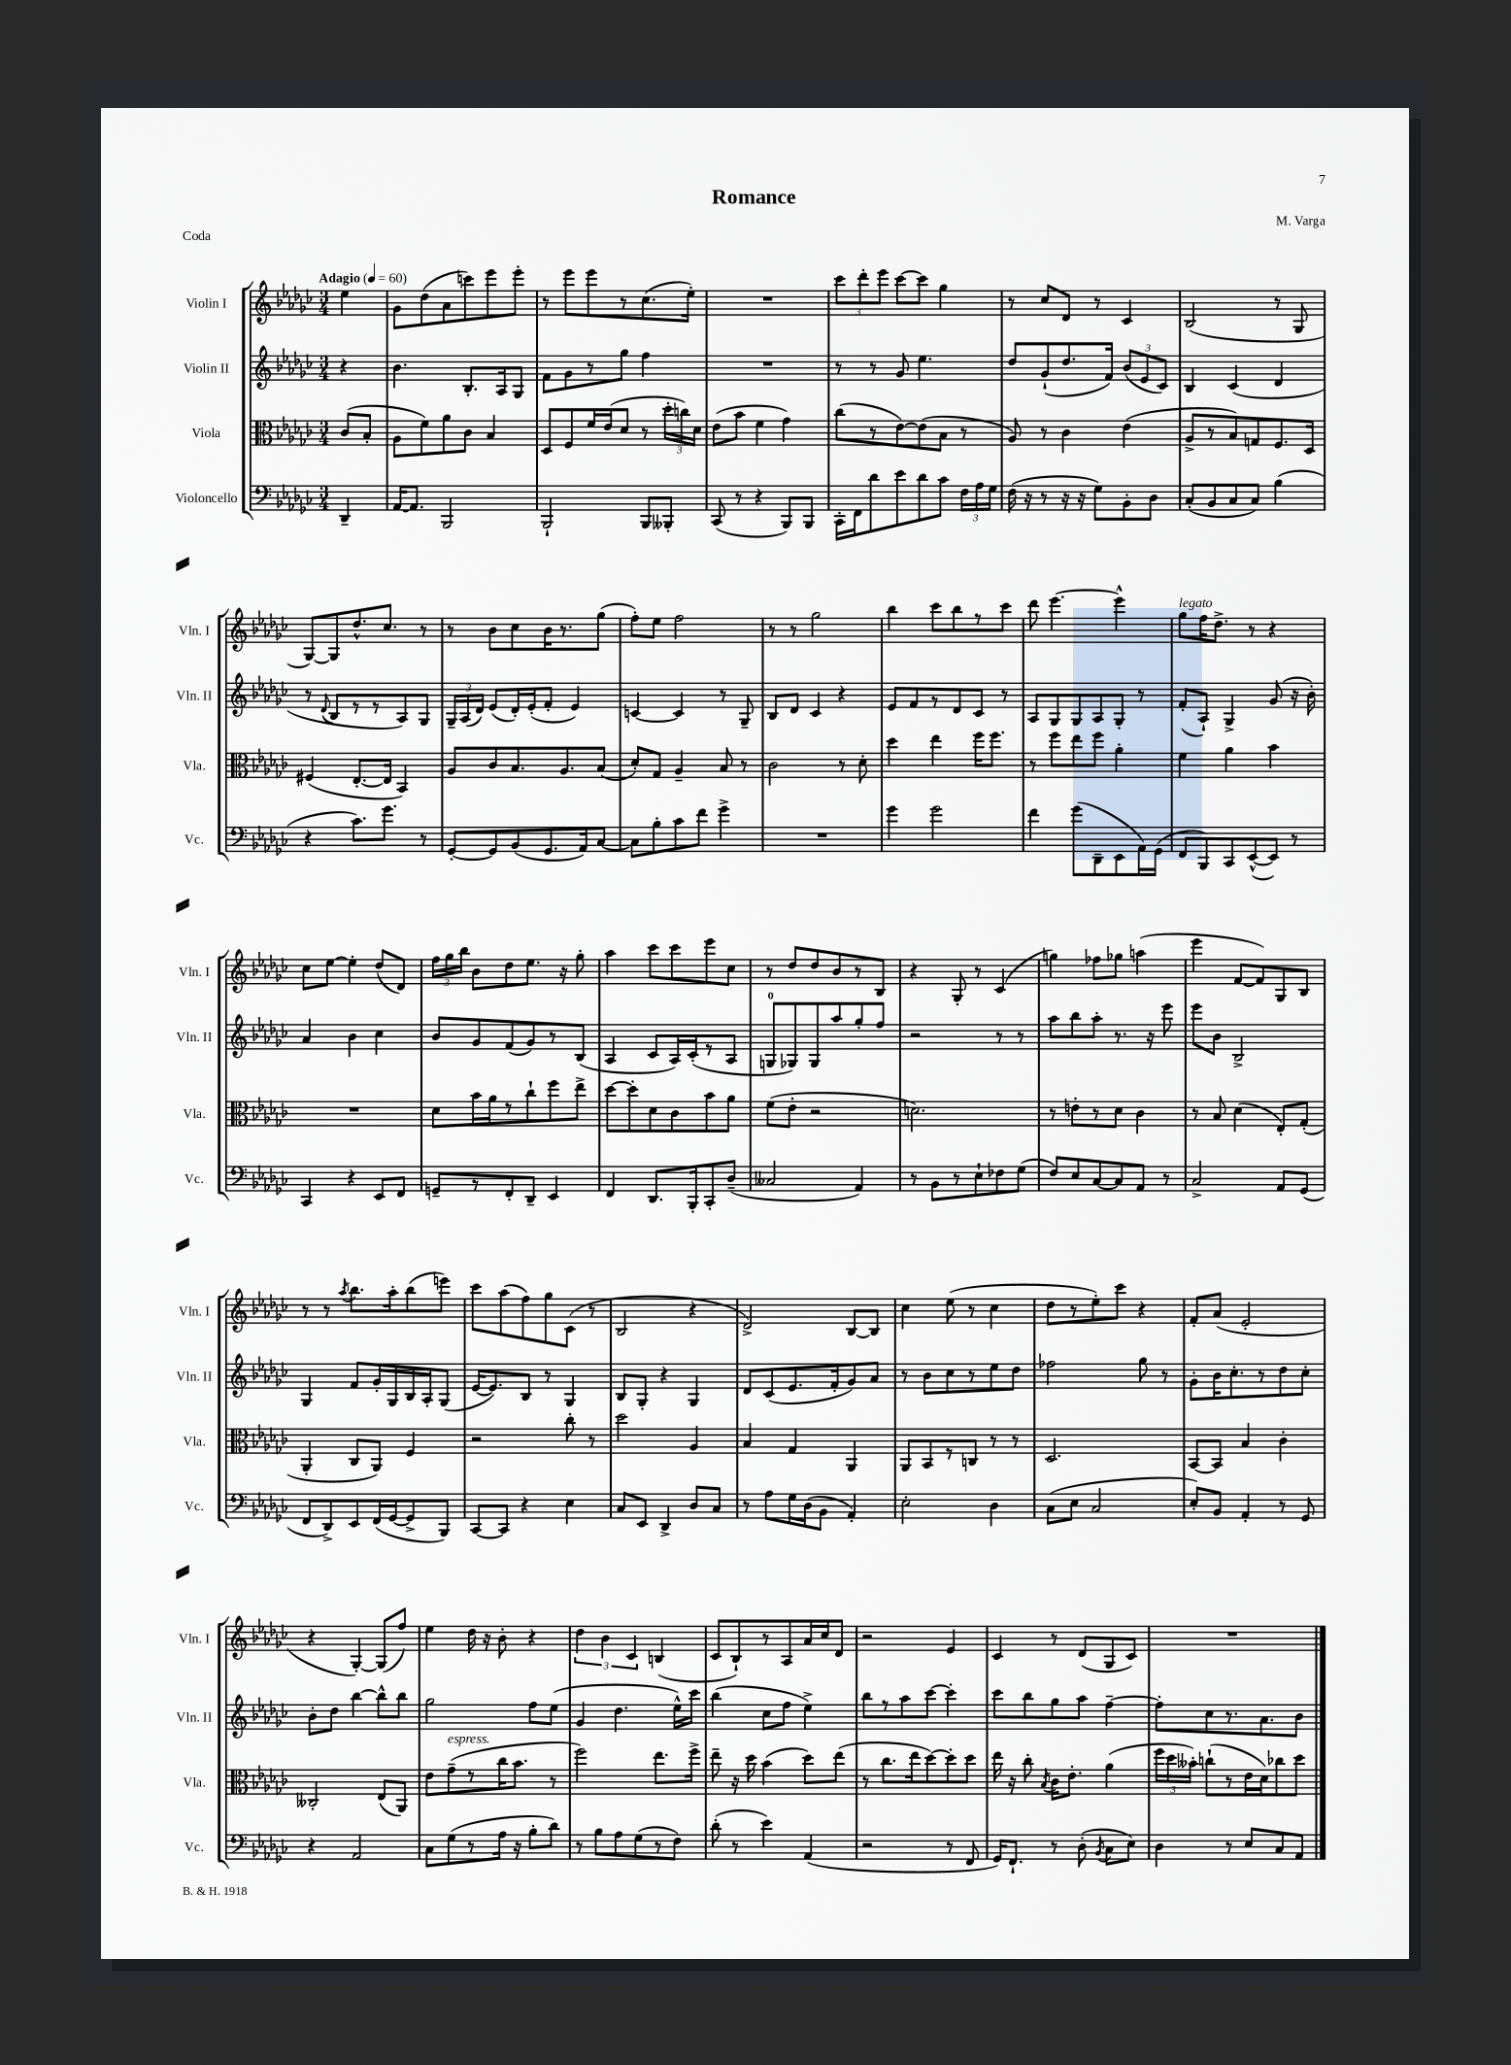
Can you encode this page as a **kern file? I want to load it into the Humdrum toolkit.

**kern	**kern	**kern	**kern
*staff4	*staff3	*staff2	*staff1
*clefF4	*clefC3	*clefG2	*clefG2
*k[b-e-a-d-g-c-]	*k[b-e-a-d-g-c-]	*k[b-e-a-d-g-c-]	*k[b-e-a-d-g-c-]
*M3/4	*M3/4	*M3/4	*M3/4
*MM60	*MM60	*MM60	*MM60
4DD-~	(8c-	4r	4ee-
.	8B-'	.	.
=	=	=	=
[16AA-	8A-	4.b-	8g-
8.AA-]	.	.	.
.	8f)	.	(8dd-
2BBB-	8a-	.	8a-
.	8c-	8.B-'	8ccc)
.	4B-	.	8eee-
.	.	16A-	.
.	.	8G-	8eee-'
=	=	=	=
2BBB-`	8D-	8f	8r
.	8F	8g-	8eee-
.	16f	8r	8eee-
.	(16e-	.	.
.	8d-	8gg-	8r
8BBB-	8r	4ff	(8.cc-
8BBB--'	24dd-'	.	.
.	24cc)	.	.
.	.	.	16ee-')
.	24d-	.	.
=	=	=	=
(8CC-	(8e-	2.r	2.r
8r	8b-	.	.
4r	4f	.	.
8BBB-)	4g-)	.	.
8BBB-	.	.	.
=	=	=	=
16CC-'	(8cc-	8r	12ccc-
16FF	.	.	.
.	.	.	12ddd-'
8d-	8r	8r	.
.	.	.	12eee-
8e-	[8e-)	8g-	[8ccc-
8d-	(8e-]	4.ee-	8ccc-]
8c-	8B-	.	4gg-
24F	8r	.	.
24A-	.	.	.
24G-	.	.	.
=	=	=	=
(16F	8A-)	8dd-	8r
16r	.	.	.
8r	8r	(8g-`	8cc-
16r	4c-	8.dd-	8d-
16r	.	.	.
8G-)	.	.	8r
.	.	16f)	.
8BB-'	(4e-	(12b-	4c-
.	.	12e-	.
8D-	.	.	.
.	.	12c-)	.
=	=	=	=
(8C-'	8A-^	4B-	(2B-
8BB-	8r	.	.
8C-	8B-)	(4c-	.
8C-)	8G	.	.
(4B-	8.F	4d-	8r
.	.	.	8G-
.	16D-	.	.
=	=	=	=
4r	(4F#	8r	[8G-)
.	.	8qqd-	.
.	.	8B-	8G-]
8.c-)	[8.E-'	8r	8.dd-^^
.	.	8r	.
8.g-	16E-]	.	8.cc-
.	4BB-)	8A-)	.
8r	.	8G-	8r
=	=	=	=
[8GG-'	8A-	24G-~	8r
.	.	(24A-	.
.	.	24d-)	.
8GG-]	8c-	(8e-	8b-
(8BB-	8.B-	16d-')	8cc-
.	.	(16e-'	.
8.GG-	.	8f'	16b-
.	8.A-	.	8.r
.	.	4e-)	.
16AA-)	.	.	.
[8C-	(8B-	.	(8gg-
=	=	=	=
8C-]	8d-')	[4c	8ff')
8B-'	8G-	.	8ee-
8c-	4A-~	4c]	2ff
8f	.	.	.
4g-^	8B-	8r	.
.	8r	8G-~	.
=	=	=	=
2.r	2c-	8B-	8r
.	.	8d-	8r
.	.	4c-	2gg-
.	8r	4r	.
.	8d-'	.	.
=	=	=	=
4g-	4dd-	8e-	4bb-
.	.	8f	.
2g-	4ee-	8r	8ccc-
.	.	8d-	8bb-
.	16ff	8c-	8r
.	8.ff	.	.
.	.	8r	8ccc-
=	=	=	=
4f	8r	8A-	8ddd-
.	8ff	8G-	[4.eee-
(8g-	8ee-	8G-	.
8DD-~	8ff	8A-	.
8EE-	4a-'	8G-'	4eee-^^]
16AA-)	.	8r	.
(16GG-	.	.	.
=	=	=	=
8FF	4f	(8f'	8gg-
8BBB-)	.	8A-`)	16ff
.	.	.	8.dd-^
8CC-	4a-	4G-^	.
([8EE-^^	.	.	8r
8EE-])	4b-	(8g-	4r
8r	.	16r	.
.	.	16b-')	.
=	=	=	=
4CC-	2.r	4a-	8cc-
.	.	.	[8ee-
4r	.	4b-	4ee-']
8EE-	.	4cc-	(8dd-
8FF	.	.	8d-)
=	=	=	=
8GG~	8d-	8b-	24ff
.	.	.	24gg-
.	.	.	24bb-
8r	16b-	8g-	8b-
.	16a-	.	.
8FF'	8r	(8f	8dd-
8DD-~	8cc-`	8g-)	8.ee-
4EE-	8ff	8r	.
.	.	.	16r
.	8ee-^	(8B-	8gg-'
=	=	=	=
4FF	[8dd-	4A-	4aa-
.	8dd-']	.	.
8.DD-	8d-	8c-	8ccc-
.	8c-	16A-)	8ccc-
16BBB-'	.	(16c-'	.
8CC-'	8b-	8r	8eee-
(8D-~	8a-	8A-	8cc-
=	=	=	=
2C--	(8f	8G	8r
.	8e-'	8G-)	8dd-
.	2r	8G-	8dd-
.	.	8aa-	8b-
4AA-)	.	8gg-'	8r
.	.	8ff	8B-
=	=	=	=
8r	2.d)	2r	4r
8BB-	.	.	.
8r	.	.	8G-'
8E-`	.	.	8r
8F-	.	8r	(4c-
(8G-	.	8r	.
=	=	=	=
8F)	8r	8aa-	4gg)
8E-	8e'	8bb-	.
[8C-	8r	8aa-'	8ff-
8C-]	8d-	8.r	8gg-
8AA-	4c-	.	(4aa
.	.	16r	.
8r	.	8eee-	.
=	=	=	=
2C-^	8r	8eee-	4eee-
.	8B-	8b-	.
.	(4d-	2B-^	[8f
.	.	.	8f])
8AA-	8E-')	.	8G-
(8GG-	(8G-'	.	8B-
=	=	=	=
8FF	4AA-'	4G-	8r
8DD-^)	.	.	8r
.	.	.	8qaa-
8EE-	8C-	8f	8.bb-
(16FF	8AA-)	16g-'	.
[16GG-	.	16G-	16aa-'
8GG-^]	4F	16B-	(8bb-
.	.	16A-'	.
8BBB-)	.	(8G-	8eee)
=	=	=	=
[8CC-	2r	[16e-	8ccc-
.	.	8.e-])	.
8CC-]	.	.	(8aa-
4r	.	8B-	8ff)
.	.	8r	8gg-
4E-	8cc-'	4G-	(8c-
.	8r	.	8r
=	=	=	=
8C-	2dd-	8B-	2B-
8EE-	.	8G-'	.
4DD-^	.	4r	.
8D-	4A-	4G-	4r
8C-	.	.	.
=	=	=	=
8r	4B-	8d-	2d-^)
8A-	.	(8c-	.
16G-	4G-	8.e-	.
(16D-	.	.	.
8BB-	.	.	.
.	.	16f'	.
4AA-')	4AA-	8g-)	[8B-
.	.	8a-	8B-]
=	=	=	=
2E-'	8AA-	8r	4cc-
.	8BB-	8b-	.
.	8r	8cc-	(8ee-
.	8C	8r	8r
4D-	8r	8ee-	4cc-
.	8r	8dd-	.
=	=	=	=
(8C-	2.D-	2ff-	8dd-
8E-	.	.	8r
2C-	.	.	8ee-')
.	.	.	8ccc-
.	.	8gg-	4r
.	.	8r	.
=	=	=	=
8E-')	[8BB-	8g-'	8f'
8BB-	8BB-]	16b-	(8a-
.	.	8.cc-'	.
4AA-'	4B-	.	2e-'
.	.	8r	.
8r	4c-'	8dd-	.
8GG-	.	8cc-'	.
=	=	=	=
4r	2C--'	8b-'	4r
.	.	8dd-	.
2AA-	.	[4bb-	[4G-')
.	(8E-	8bb-^^]	(8G-]
.	8AA-)	8bb-	8ff)
=	=	=	=
8C-	8e-	2gg-	4ee-
(8G-	(8g-~	.	.
8r	8r	.	16dd-
.	.	.	16r
16A-	16cc-	.	8b-'
16r	8.b-	.	.
8B-'	.	8ff	4r
8d-)	8r	(8ee-	.
=	=	=	=
8r	2ff)	4g-	6dd-
8B-	.	.	.
.	.	.	6b-
8A-	.	4.dd-	.
.	.	.	6c-
(8G-	.	.	.
8r	8.ee-	.	(4B
8F)	.	16ee-^^)	.
.	16ff^	16ccc-	.
=	=	=	=
(8d-'	8ee-~	(4bb-	8c-
8r	16r	.	8B-`)
.	16dd-	.	.
4e-)	(4b-	8cc-	8r
.	.	8ff	8A-
(4AA-	8dd-)	4ee-^)	16a-
.	.	.	16cc-
.	(8ee-	.	8d-
=	=	=	=
2r	8r	8bb-	2r
.	8.cc-	8r	.
.	.	8aa-	.
.	16ee-	.	.
.	[8dd-)	[8ccc-	.
8r	8dd-']	4ccc-']	4e-
8FF	8dd-	.	.
=	=	=	=
16GG-)	16ee-	8ccc-	4c-
8.FF`	16r	.	.
.	8cc-'	8bb-	.
.	8qB-	.	.
8r	16c-	8gg-	8r
.	8.e-'	.	.
(8D-'	.	8aa-	(8d-
8qBB-	.	.	.
8C-	(4a-	[4ff~	8G-
8E-)	.	.	8c-)
=	=	=	=
4D-	24ff	8ff']	2.r
.	24dd-	.	.
.	24b--')	.	.
.	(8cc`	8cc-	.
8r	8r	8.r	.
8E-	16e-	.	.
.	16d-)	8.a-	.
8C-	8cc-	.	.
8AA-	8dd-	8b-	.
==	==	==	==
*-	*-	*-	*-
